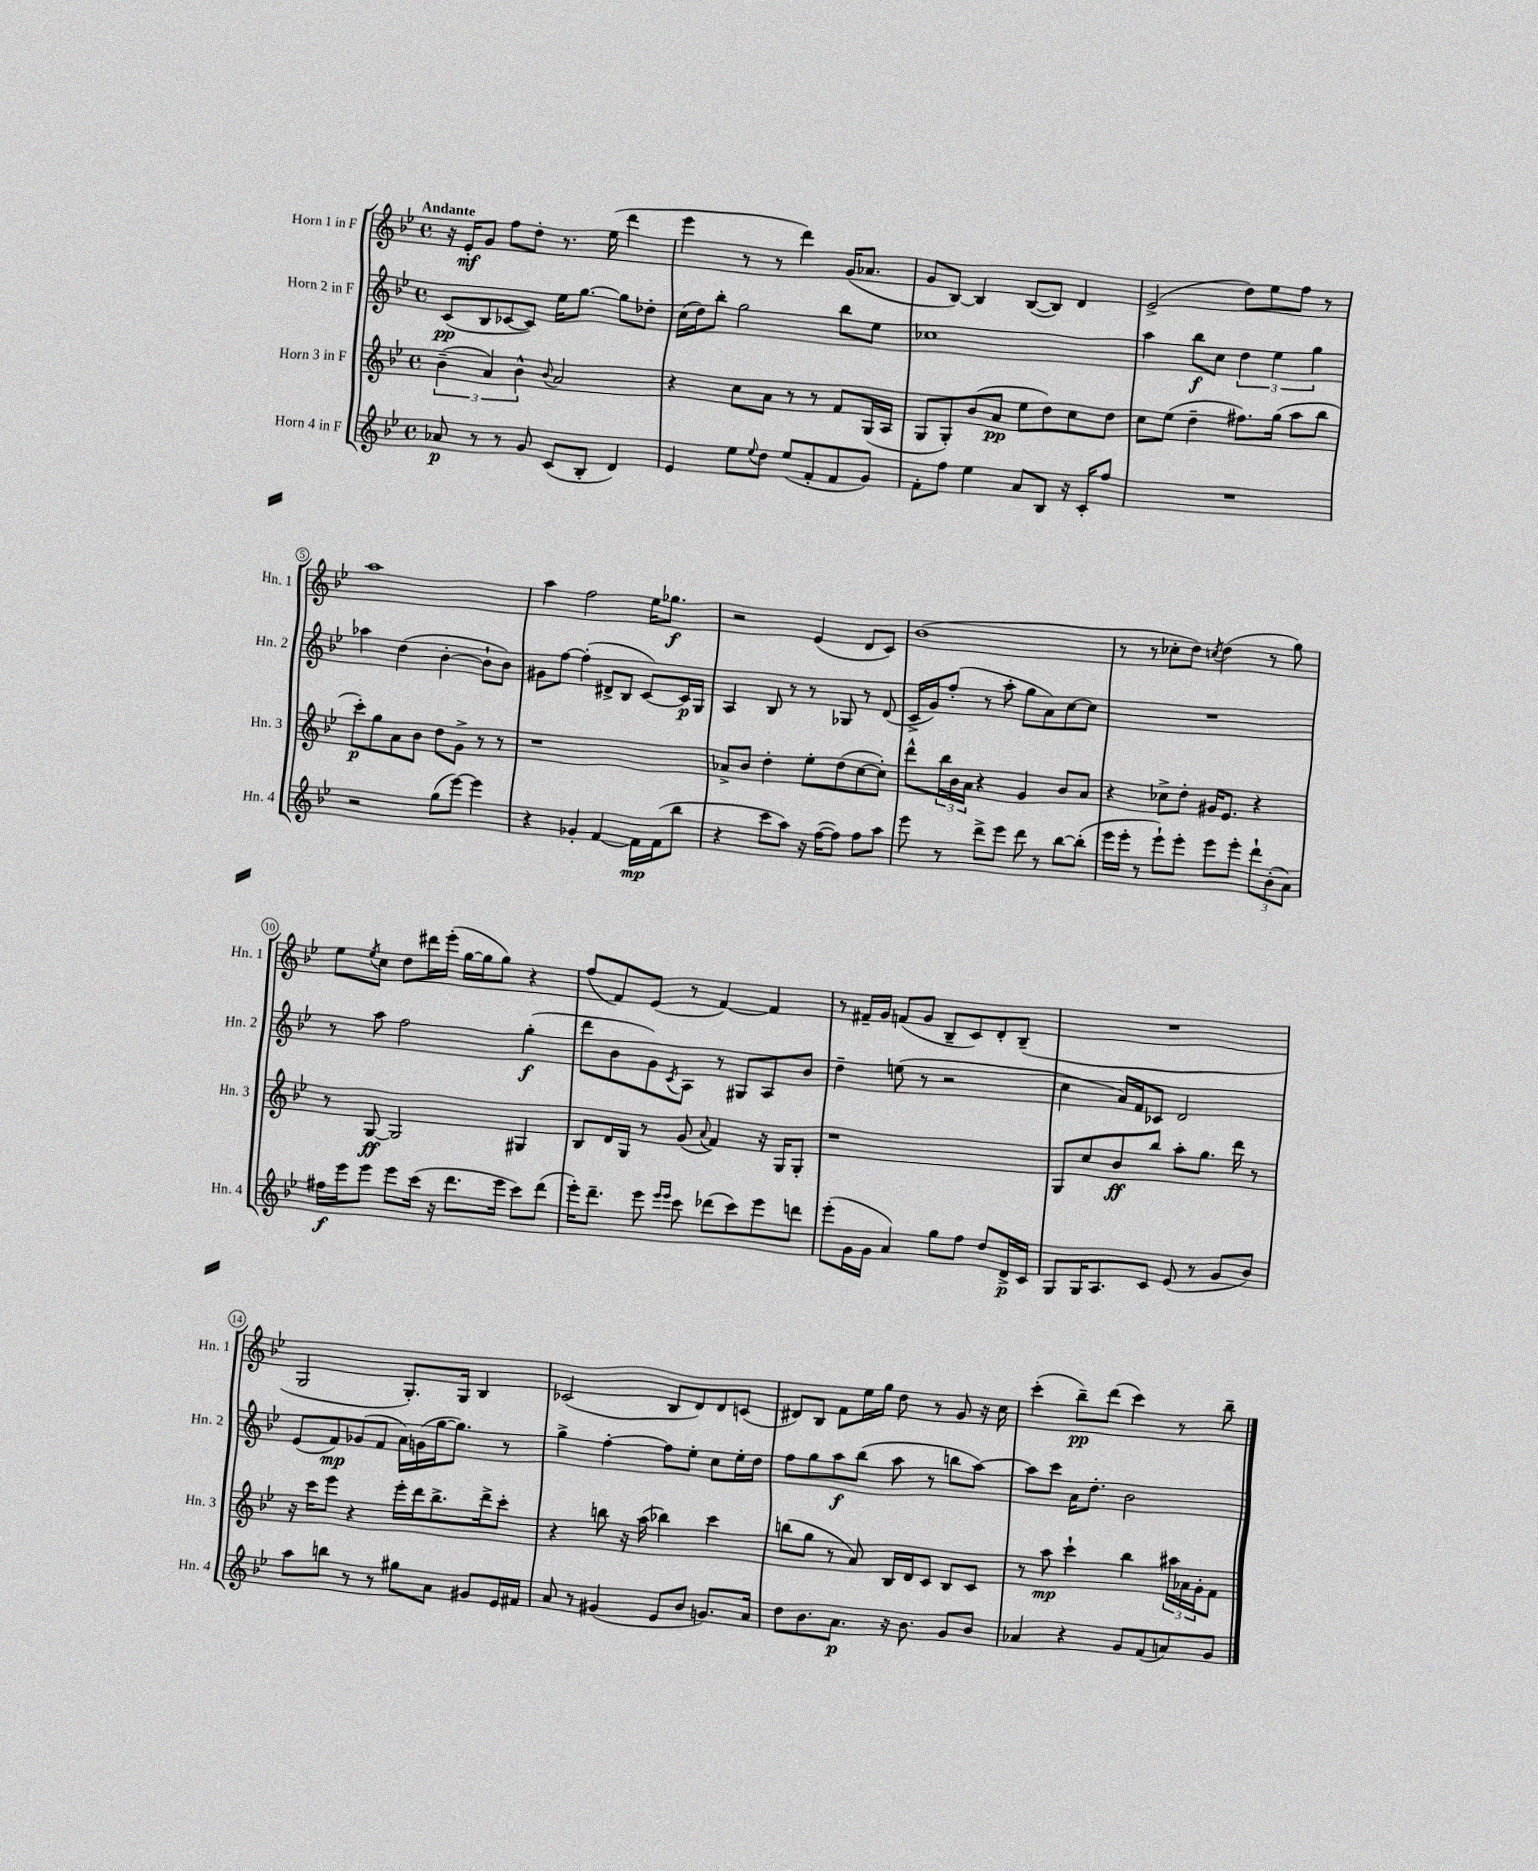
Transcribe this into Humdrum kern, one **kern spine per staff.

**kern	**dynam	**kern	**dynam	**kern	**dynam	**kern	**dynam
*part4	*part4	*part3	*part3	*part2	*part2	*part1	*part1
*staff4	*staff4	*staff3	*staff3	*staff2	*staff2	*staff1	*staff1
*I"Horn 4 in F	*	*I"Horn 3 in F	*	*I"Horn 2 in F	*	*I"Horn 1 in F	*
*I'Hn. 4	*	*I'Hn. 3	*	*I'Hn. 2	*	*I'Hn. 1	*
*clefG2	*	*clefG2	*	*clefG2	*	*clefG2	*
*k[b-e-]	*	*k[b-e-]	*	*k[b-e-]	*	*k[b-e-]	*
*M4/4	*	*M4/4	*	*M4/4	*	*M4/4	*
*met(c)	*	*met(c)	*	*met(c)	*	*met(c)	*
=1	=1	=1	=1	=1	=1	=1	=1
!	!	!	!	!	!	!LO:TX:a:B:t=Andante	!
8a-X/	p	(6b-~\	.	(8c/L	pp	16r	.
.	.	.	.	.	.	16e-'/KL	mf
8r	.	.	.	8B-/	.	8g/J	.
.	.	6a/)	.	.	.	.	.
8r	.	.	.	[8c-X/	.	8ff\L	.
.	.	6b-^^\	.	.	.	.	.
8g/	.	.	.	8c-/J])	.	8dd'\J	.
.	.	8qqb-/	.	.	.	.	.
(8c/L	.	2a/	.	16ee-\KL	.	8.r	.
.	.	.	.	[8.gg\J	.	.	.
8B-'/J	.	.	.	.	.	.	.
.	.	.	.	.	.	(16ee-\	.
4d/)	.	.	.	8gg\L]	.	4ddd\	.
.	.	.	.	8dd-X'\J	.	.	.
=2	=2	=2	=2	=2	=2	=2	=2
4e-/	.	4r	.	(16cc\LL	.	4eee-\	.
.	.	.	.	16dd\J)	.	.	.
.	.	.	.	8bb-'\J	.	.	.
8ee-\L	.	8cc\L	.	2gg\	.	8r	.
8qqee-/	.	.	.	.	.	.	.
8dd\J	.	8a\J	.	.	.	8r	.
(8ee-/L	.	8r	.	.	.	4ddd\)	.
8f'/	.	8r	.	.	.	.	.
8f/	.	8f/L	.	8bb-\L	.	(16g/KL	.
.	.	.	.	.	.	8.a-X/J	.
8g/J)	.	(16G/L	.	8ee-\J	.	.	.
.	.	16A/JJ	.	.	.	.	.
=3	=3	=3	=3	=3	=3	=3	=3
8f'\L	.	8G/L	.	1cc-X	.	8g/L	.
8ff\J	.	8G'/)	.	.	.	[8B-/J)	.
4ee-\	.	(8b-/	.	.	.	4B-/]	.
.	.	8a/J	pp	.	.	.	.
8a/L	.	8ee-\L	.	.	.	([8B-/L	.
8B-/J	.	8dd\)	.	.	.	8B-/J])	.
16r	.	8cc\	.	.	.	4d/	.
16c'/KL	.	.	.	.	.	.	.
8ff/J	.	8dd\J	.	.	.	.	.
=4	=4	=4	=4	=4	=4	=4	=4
1r	.	8cc\L	.	4aa\	.	(2e-^/	.
.	.	(8ee-\J	.	.	.	.	.
.	.	4dd~\	.	8bb-\L	f	.	.
.	.	.	.	8cc\J	.	.	.
.	.	8.ff#X\L)	.	6dd\	.	8dd\L)	.
.	.	.	.	.	.	8ee-\	.
.	.	.	.	6ee-\	.	.	.
.	.	(16gg\Jk	.	.	.	.	.
.	.	8aa\L	.	.	.	8ff\J	.
.	.	.	.	6gg\	.	.	.
.	.	8bb-\J	.	.	.	8r	.
!!LO:LB:g=z
=5	=5	=5	=5	=5	=5	=5	=5
2r	.	8ccc'\L)	p	4aa-X\	.	1aa	.
.	.	8gg\	.	.	.	.	.
.	.	8a\	.	(4dd\	.	.	.
.	.	8b-\J	.	.	.	.	.
(8gg\L	.	8dd\L	.	[4b-'\	.	.	.
[8eee-\J)	.	8g^\J	.	.	.	.	.
4eee-\]	.	8r	.	8b-`\L]	.	.	.
.	.	8r	.	8b-\J)	.	.	.
=6	=6	=6	=6	=6	=6	=6	=6
4r	.	1r	.	8g#X\L	.	4aa\	.
.	.	.	.	[8ff\J	.	.	.
4g-X'/	.	.	.	(4ff'\]	.	2ff\	.
[4f/	.	.	.	8d#X^/L	.	.	.
.	.	.	.	8B-/J	.	.	.
16f\LL]	mp	.	.	[8c/L)	.	16ee-\KL	.
(16f\J	.	.	.	.	.	8.gg-X\J	f
8bb-\J	.	.	.	16c/L]	p	.	.
.	.	.	.	16G/JJ	.	.	.
=7	=7	=7	=7	=7	=7	=7	=7
4r	.	8a-X^/L	.	4A/	.	2r	.
.	.	8b-/J	.	.	.	.	.
8ccc\L	.	4dd'\	.	8B-/	.	.	.
8aa\J)	.	.	.	8r	.	.	.
16r	.	8ee-'\L	.	8r	.	(4e-/	.
([16ff\KL	.	.	.	.	.	.	.
8ff\J])	.	(8dd\	.	8G-X/	.	.	.
8ff\L	.	[8cc\	.	8r	.	8d/L	.
8aa\J	.	8cc'\J])	.	(8d/	.	8c/J)	.
=8	=8	=8	=8	=8	=8	=8	=8
8eee-\	.	8ddd^^\L	.	16c^/LL	.	(1b-	.
.	.	.	.	16g/J)	.	.	.
8r	.	24bb-\L	.	(8ff'/J	.	.	.
.	.	24b-\	.	.	.	.	.
.	.	24a\JJ	.	.	.	.	.
8ddd^\L	.	4r	.	8r	.	.	.
8eee-\J	.	.	.	8aa'\	.	.	.
8ddd\	.	4g/	.	8gg\L	.	.	.
8r	.	.	.	8a\)	.	.	.
[8bb-\L	.	8b-/L	.	[8cc\	.	.	.
(8bb-'\J]	.	8a/J	.	8cc\J]	.	.	.
=9	=9	=9	=9	=9	=9	=9	=9
16eee-\LL	.	4r	.	1r	.	8r	.
16eee-'\JJ	.	.	.	.	.	.	.
8r	.	.	.	.	.	8r	.
8eee-`\L)	.	8cc-X^\L	.	.	.	8cc-X'\L	.
8eee-'\J	.	8dd'\J	.	.	.	8dd\J)	.
.	.	.	.	.	.	8qccn/	.
8eee-\L	.	16g#X/KL	.	.	.	(4dd\	.
.	.	8.e-/J	.	.	.	.	.
8eee-'\J	.	.	.	.	.	.	.
12ddd`\L	.	4r	.	.	.	8r	.
(12b-'\	.	.	.	.	.	.	.
.	.	.	.	.	.	8gg\)	.
12a\J)	.	.	.	.	.	.	.
!!LO:LB:g=z
=10	=10	=10	=10	=10	=10	=10	=10
16ff#X\LL	f	8r	.	8r	.	8ee-\L	.
16eee-\J	.	.	.	.	.	.	.
.	.	.	.	.	.	8qee-/	.
8eee-\J	.	[8G/	ff	8aa\	.	8cc\J	.
8eee-\L	.	2G/]	.	2ff\	.	8dd\L	.
(16ccc\Jk	.	.	.	.	.	16ddd#X\L	.
16r	.	.	.	.	.	(16eee-'\JJ	.
8.ddd\L	.	.	.	.	.	[16gg\LL	.
.	.	.	.	.	.	16gg\J]	.
.	.	.	.	.	.	8gg\J)	.
16eee-\Jk	.	.	.	.	.	.	.
8ccc\L)	.	4G#X/	.	(4gg'\	f	4r	.
(8ddd\J	.	.	.	.	.	.	.
=11	=11	=11	=11	=11	=11	=11	=11
16eee-'\KL)	.	8B-/L	.	8ddd\L	.	(8ff/L	.
8.ddd~\J	.	.	.	.	.	.	.
.	.	16d/L	.	8b-\	.	8f/)	.
.	.	16G/JJ	.	.	.	.	.
8eee-\	.	8r	.	8g\)	.	(8e-/J	.
16qqeee-/LL	.	.	.	.	.	.	.
16qqeee-/JJ	.	.	.	8qc/	.	.	.
8ccc\	.	(8g/	.	8A\J	.	8r	.
.	.	8qqa/	.	.	.	.	.
(8ddd-X\L	.	4f/)	.	8r	.	[4f/)	.
8ccc\)	.	.	.	8G#X/L	.	.	.
8eee-\	.	16r	.	8A/	.	4f/]	.
.	.	16G/KL	.	.	.	.	.
8dddn\J	.	8G'/J	.	8b-/J	.	.	.
=12	=12	=12	=12	=12	=12	=12	=12
(8eee-'\L	.	1r	.	4dd~\	.	8r	.
16g\L	.	.	.	.	.	16f#X~/LL	.
16g\JJ	.	.	.	.	.	16g/JJ	.
4a/)	.	.	.	(8een\	.	(8fn/L	.
.	.	.	.	8r	.	8g/J	.
8gg\L	.	.	.	2r	.	8B-~/L	.
8ff\J	.	.	.	.	.	8c/)	.
8dd/L	.	.	.	.	.	8d'/	.
16d^/L	p	.	.	.	.	(8B-~/J	.
16c/JJ	.	.	.	.	.	.	.
=13	=13	=13	=13	=13	=13	=13	=13
8G/L	.	8G/L	.	4cc\	.	1r	.
16G/K	.	8cc/	.	.	.	.	.
8.A/	.	.	.	.	.	.	.
.	.	8b-/	ff	16a/LL)	.	.	.
.	.	.	.	16f/J	.	.	.
8c/J	.	8bb-/J	.	8c-X/J	.	.	.
(8e-/	.	8aa'\L	.	2d/	.	.	.
8r	.	8.gg\J	.	.	.	.	.
8g/L	.	.	.	.	.	.	.
.	.	16ddd\	.	.	.	.	.
8b-/J)	.	8r	.	.	.	.	.
!!LO:LB:g=z
=14	=14	=14	=14	=14	=14	=14	=14
8aa\L	.	16r	.	(8e-/L	.	2G/	.
.	.	16ccc\KL	.	.	.	.	.
8bbn\J	.	8eee-\J	.	8f/)	mp	.	.
8r	.	4r	.	(8g-X/	.	.	.
8r	.	.	.	8f/J	.	.	.
8gg#X\L	.	16eee-'\LL	.	16a\LL)	.	8.G'/L)	.
.	.	16ddd\J	.	(16gn\	.	.	.
8a\J	.	8.bb-^\	.	[16gg\J	.	.	.
.	.	.	.	8.gg\J])	.	16G/Jk	.
8g#X/L	.	.	.	.	.	4B-/	.
.	.	16ddd^\k	.	.	.	.	.
16e-/L	.	8ccc'\J	.	8r	.	.	.
16f#X/JJ	.	.	.	.	.	.	.
=15	=15	=15	=15	=15	=15	=15	=15
8a/	.	4r	.	4gg^\	.	(2c-X/	.
8r	.	.	.	.	.	.	.
(4g#X/	.	8bbn\	.	[4ff'\	.	.	.
.	.	16r	.	.	.	.	.
.	.	(16aa\	.	.	.	.	.
8e-/L	.	4bb-X\)	.	8ff\L]	.	8B-/L	.
8b-/J	.	.	.	8ee-'\J	.	8d/)	.
8.gn/L)	.	4ccc\	.	8cc\L	.	8d/	.
.	.	.	.	16ee-'\L	.	(8cn/J	.
16a/Jk	.	.	.	16dd\JJ	.	.	.
=16	=16	=16	=16	=16	=16	=16	=16
8dd\L	.	(8bbn\L	.	8ff\L	.	8d#X/L)	.
8.b-\	.	8gg\J	.	8gg\	.	8B-/J	.
.	.	8r	.	8aa\	f	8f\L	.
8.a\J	p	.	.	.	.	.	.
.	.	8a/)	.	(8bb-\J	.	16ee-\L	.
.	.	.	.	.	.	16gg\JJ	.
16r	.	16B-/LL	.	8aa\	.	8dd\	.
8.b-\	.	16d/J	.	.	.	.	.
.	.	8c/J	.	8r	.	8r	.
8g/L	.	8B-/L	.	8bbn\L	.	8g/	.
8b-/J	.	8c/J	.	[8aa\J)	.	16r	.
.	.	.	.	.	.	16cc\	.
=17	=17	=17	=17	=17	=17	=17	=17
4a-X/	.	8r	.	8aa\L]	.	(4ccc'\	.
.	.	8aa\	mp	8ccc\J	.	.	.
4r	.	4ccc`\	.	16a\KL	.	8bb-~\L)	pp
.	.	.	.	8.dd'\J	.	.	.
.	.	.	.	.	.	(8ddd\J	.
8g/L	.	4bb-\	.	2b-\	.	4ccc\)	.
(8f/	.	.	.	.	.	.	.
8an/)	.	24aa#X\LL	.	.	.	8r	.
.	.	24a-X\	.	.	.	.	.
.	.	24g'\J	.	.	.	.	.
8g/J	.	8f\J	.	.	.	8bb-~\	.
==	==	==	==	==	==	==	==
*-	*-	*-	*-	*-	*-	*-	*-
